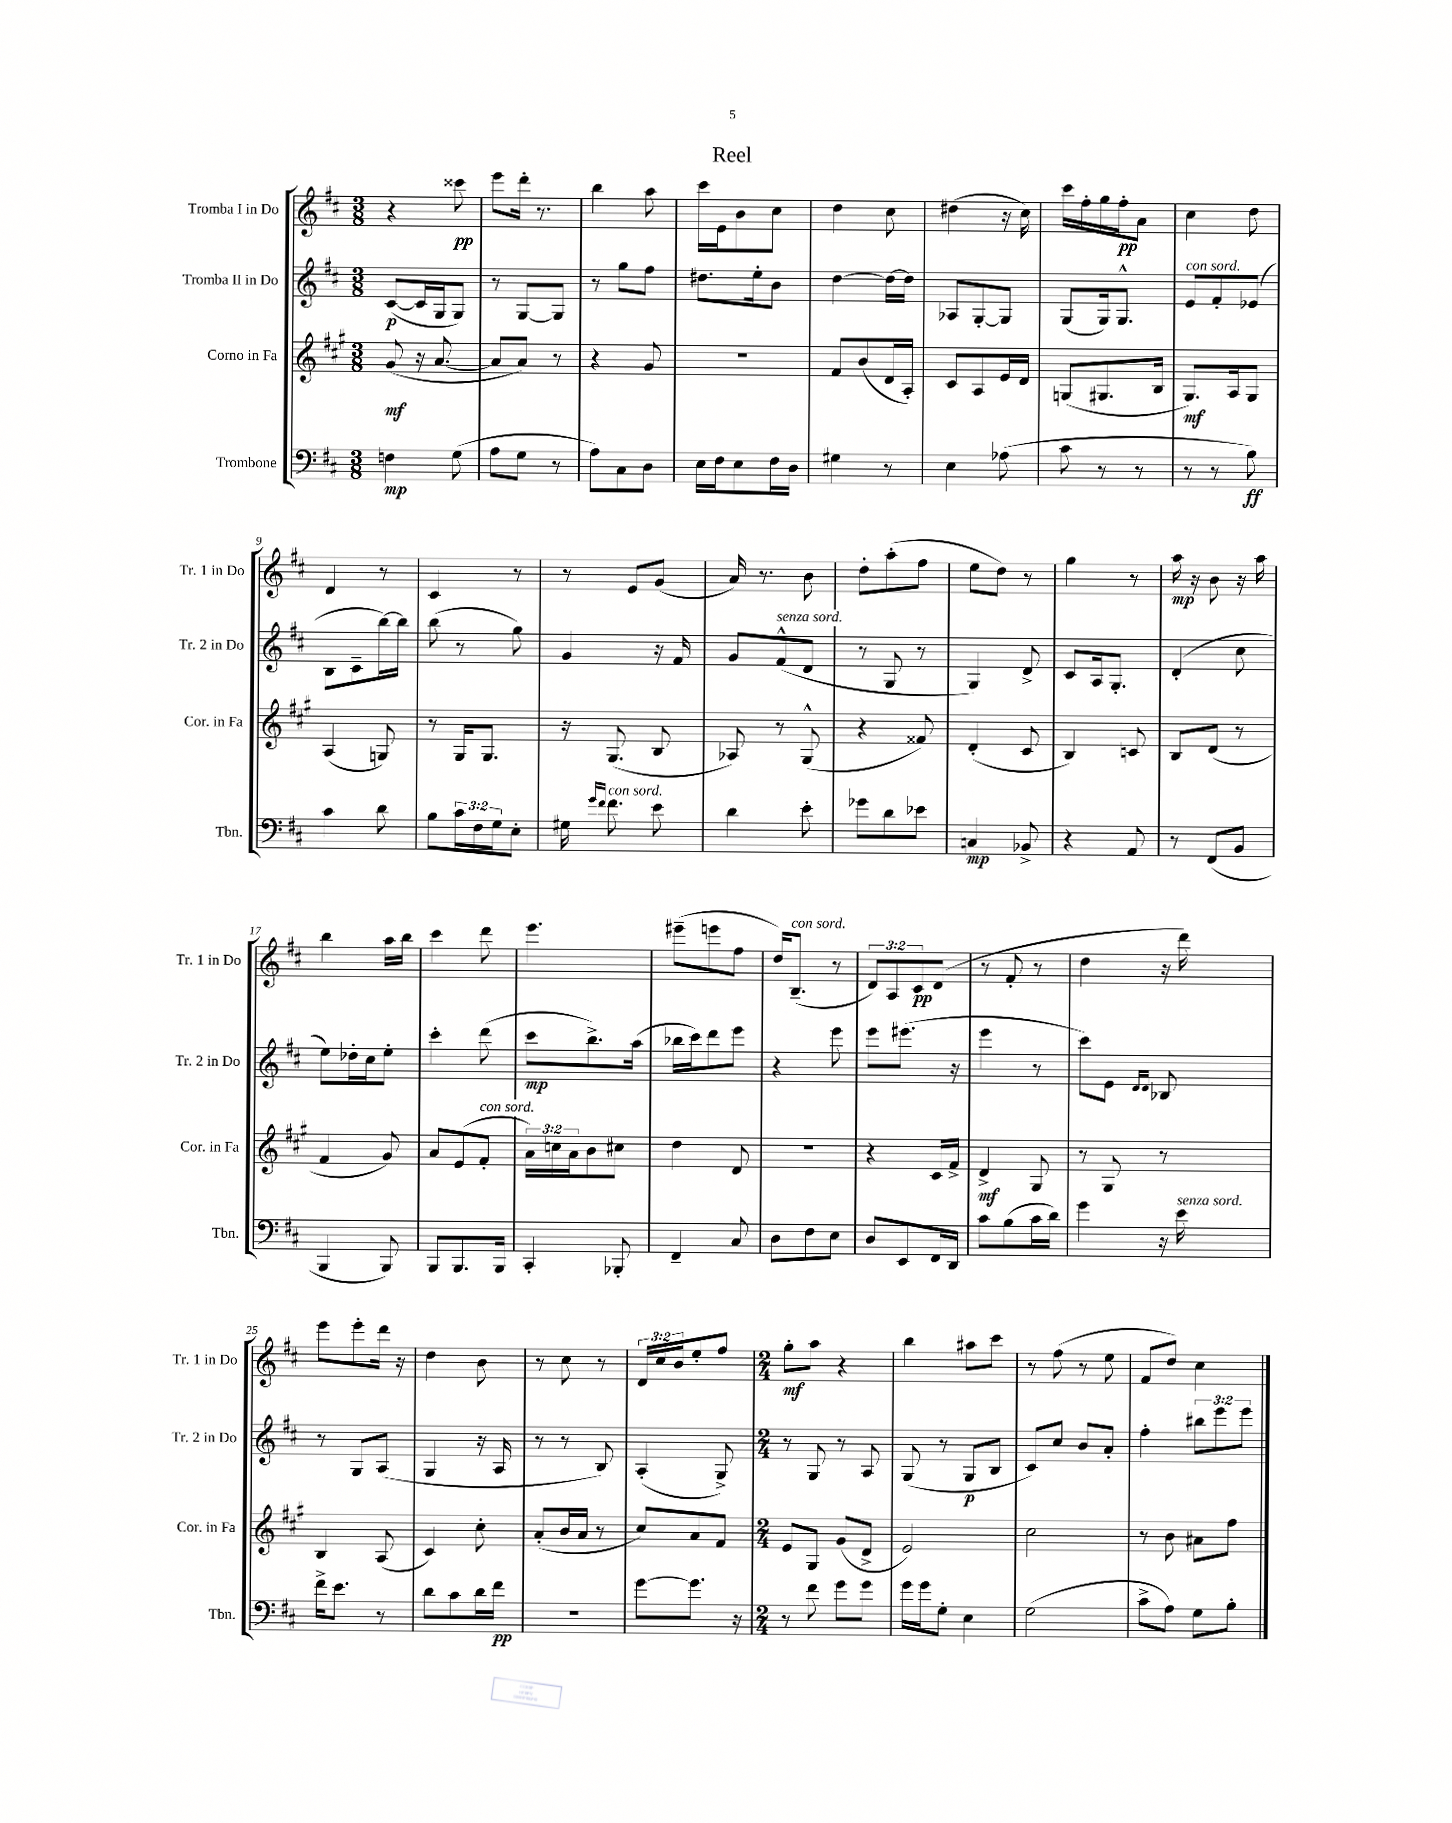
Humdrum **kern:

**kern	**kern	**kern	**kern
*staff4	*staff3	*staff2	*staff1
*clefF4	*clefG2	*clefG2	*clefG2
*k[f#c#]	*k[f#c#g#]	*k[f#c#]	*k[f#c#]
*M3/8	*M3/8	*M3/8	*M3/8
4F\	(8g#/	([8c#/L	4r
.	16r	16c#/]L	.
.	[8.a/	16G/J	.
(8G\	.	8G/J)	8ccc##\
=	=	=	=
8A\L	8a/]L	8r	8eee\L
8G\J	8a/J)	[8G/L	16ddd'\Jk
.	.	.	8.r
8r	8r	8G/]J	.
=	=	=	=
8A\L)	4r	8r	4bb\
8C#\	.	8gg\L	.
8D\J	8g#/	8ff#\J	8aa\
=	=	=	=
16E\LL	4.r	8.dd#\L	16ccc#\LL
16F#\J	.	.	16e\J
8E\	.	.	8b\
.	.	16ee'\k	.
16F#\L	.	8b\J	8cc#\J
16D\JJ	.	.	.
=	=	=	=
4G#\	8f#/L	[4dd\	4dd\
.	(8b/	.	.
8r	16d/L	16dd\_LL	8cc#\
.	16A'/JJ)	16dd\]JJ	.
=	=	=	=
4E\	8c#/L	8A-/L	(4dd#\
.	8A/	[8G'/	.
(8A-\	16e/L	8G/]J	16r
.	16d/JJ	.	16cc#\)
=	=	=	=
8c#\	(8G/L	(8G/L	16ccc#\LL
.	.	.	16ff#'\
8r	8.G#/	16G/k)	16gg\
.	.	8.G^^/J	16ff#'\J
8r	.	.	8a\J
.	16B/Jk	.	.
=	=	=	=
8r	8.G#/L)	8e/L	4cc#\
8r	.	8f#'/	.
.	16A/k	.	.
8B\)	8G#/J	(8e-/J	8dd\
=	=	=	=
4c#\	(4A/	8B\L	4d/
.	.	8c#~\	.
8d\	8G/)	[16bb\L)	8r
.	.	16bb\]JJ	.
=	=	=	=
8B\L	8r	(8bb\	4c#/
24c#\L	16G#/LK	8r	.
24F#\	.	.	.
.	8.G#/J	.	.
24G\J	.	.	.
8E'\J	.	8gg\)	8r
=	=	=	=
16G#\	16r	4g/	8r
16qqg/LL	.	.	.
16qqf#/JJ	.	.	.
8.f#\	(8.G#/	.	.
.	.	.	8e/L
8e\	8B/	16r	(8g/J
.	.	16f#/	.
=	=	=	=
4d\	8A-/)	8g/L	16a/)
.	.	.	8.r
.	8r	(8f#^^/	.
8e'\	(8G#^^/	8d/J	8b\
=	=	=	=
8g-\L	4r	8r	8dd'\L
8d\	.	8G/	(8aa'\
8e-\J	8f##/)	8r	8ff#\J
=	=	=	=
4C/	(4d'/	4G/)	8ee\L
.	.	.	8dd\J)
8BB-^/	8c#/	8d^/	8r
=	=	=	=
4r	4B/)	8c#/L	4gg\
.	.	16A/k	.
.	.	8.G'/J	.
8AA/	8c/	.	8r
=	=	=	=
8r	8B/L	(4d'/	16aa\
.	.	.	16r
(8FF#/L	(8d/J	.	8b\
8BB/J	8r	8cc#\	16r
.	.	.	16aa\
=	=	=	=
4BBB/	4f#/	8ee\L)	4bb\
.	.	16dd-'\L	.
.	.	16cc#\J	.
8BBB/)	8g#/)	8ee'\J	16aa\LL
.	.	.	16bb\JJ
=	=	=	=
8BBB/L	8a/L	4ccc#'\	4ccc#\
8.BBB/	(8e/	.	.
.	8f#'/J	(8ddd\	8ddd\
16BBB/Jk	.	.	.
=	=	=	=
4CC#'/	24a\LL)	8ccc#\L	4.eee\
.	24cc\	.	.
.	24a\J	.	.
.	8b\	8.bb^\)	.
8BBB-'/	8cc#\J	.	.
.	.	(16aa\Jk	.
=	=	=	=
4FF#~/	4dd\	16bb-\LL	(8eee#~\L
.	.	16ccc#\J)	.
.	.	8ddd\	8eee\
8C#/	8d/	8eee\J	8ff#\J
=	=	=	=
8D\L	4.r	4r	16dd/LK)
.	.	.	(8.B~/J
8F#\	.	.	.
8E\J	.	8eee\	8r
=	=	=	=
8D/L	4r	8eee\L	12d/L)
.	.	.	12A/
8EE/	.	(8.eee#\J	.
.	.	.	12c#/
16FF#/L	16c#/LL	.	(8d/J
16DD/JJ	16f#^/JJ	16r	.
=	=	=	=
8c#\L	4d^/	4eee\	8r
(8B\	.	.	8f#'/
16c#\L	8G#/	8r	8r
16d\JJ)	.	.	.
=	=	=	=
4g\	8r	8ccc#\L)	4dd\
.	8G#/	8e\J	.
.	.	16qqd/LL	.
.	.	16qqd/JJ	.
16r	8r	8B-/	16r
16e\	.	.	16ddd\)
=	=	=	=
16f#^\LK	4B/	8r	8eee\L
8.e\J	.	.	.
.	.	8G/L	8eee'\
8r	(8A/	(8A/J	16ddd\Jk
.	.	.	16r
=	=	=	=
8d\L	4c#/)	4G/	4dd\
8c#\	.	.	.
16d\L	8cc#'\	16r	8b\
16f#\JJ	.	16A/	.
=	=	=	=
4.r	(8a'/L	8r	8r
.	16b/L	8r	8cc#\
.	16a/JJ	.	.
.	8r	8B/)	8r
=	=	=	=
[8g\L	8cc#/L)	(4A'/	24d/LL
.	.	.	24cc#/
.	.	.	24b/J
8.g\]J	8a/	.	8ee'/
.	8f#/J	8G^/)	8ff#/J
16r	.	.	.
=	=	=	=
*M2/4	*M2/4	*M2/4	*M2/4
8r	8e/L	8r	8gg'\L
8f#\	8G#/J	8G/	8aa\J
8g\L	(8g#/L	8r	4r
8g\J	8d^/J	8A/	.
=	=	=	=
16g\LL	2e/)	(8G/	4bb\
16g\J	.	.	.
8G'\J	.	8r	.
4E\	.	8G/L	8aa#\L
.	.	8B/J	8ccc#\J
=	=	=	=
(2G\	2cc#\	8c#/L)	8r
.	.	8cc#/J	(8ff#\
.	.	8b/L	8r
.	.	8a'/J	8ee\
=	=	=	=
8c#^\L	8r	4ff#'\	8f#/L
8A\J)	8b\	.	8dd/J)
8G\L	8a#\L	12bb#\L	4cc#\
.	.	12eee\	.
8B'\J	8ff#\J	.	.
.	.	12eee\J	.
==	==	==	==
*-	*-	*-	*-
